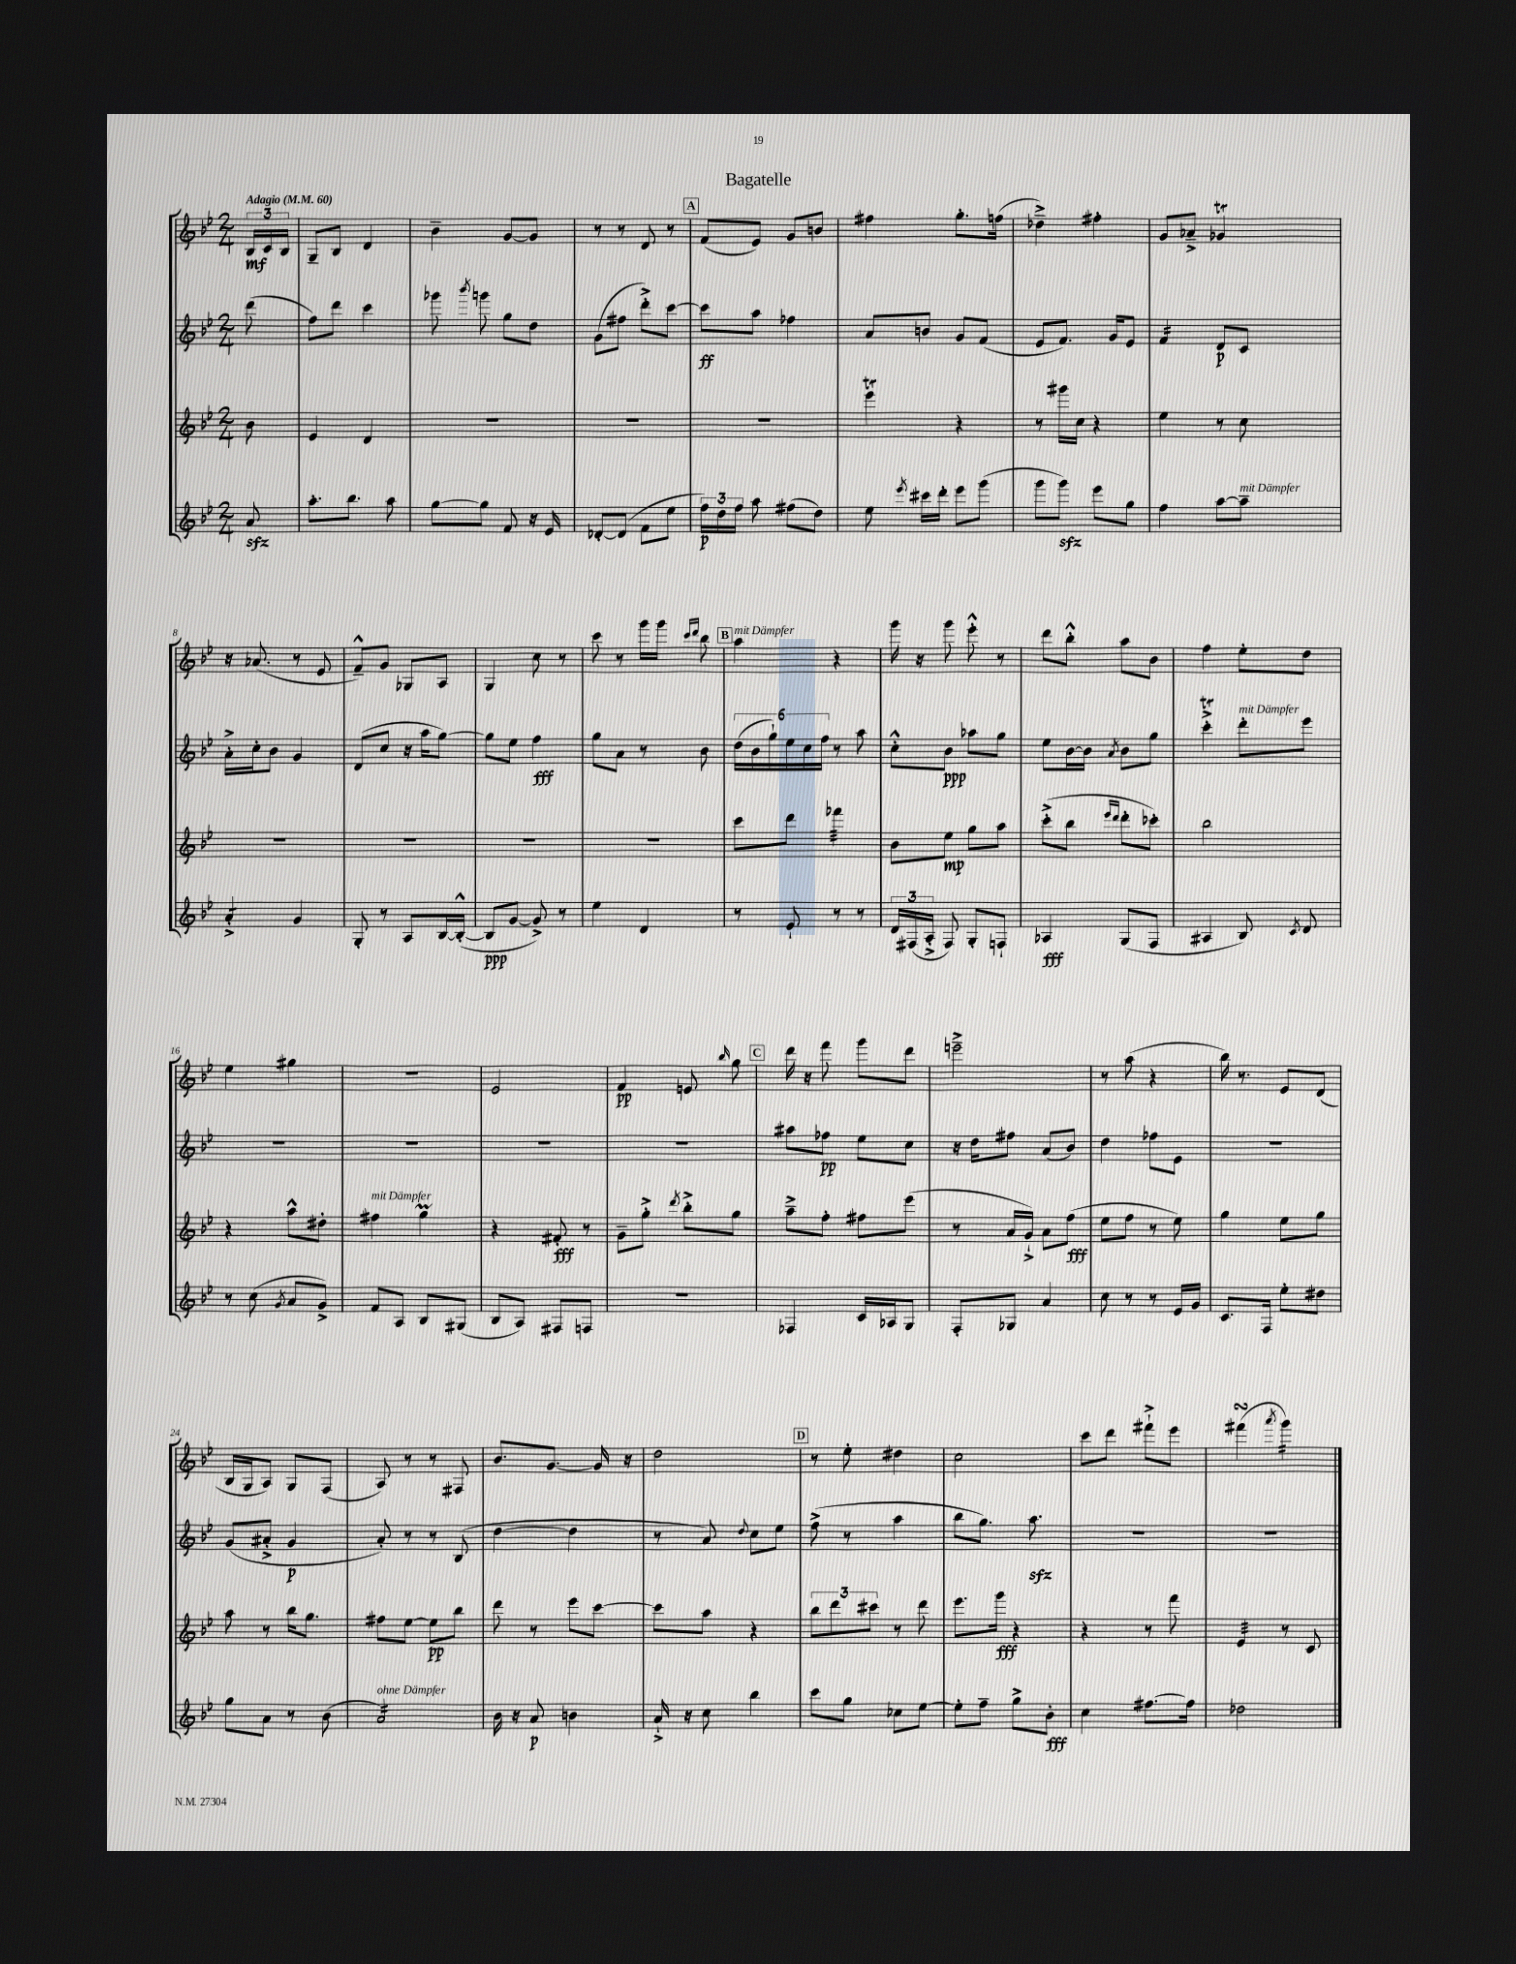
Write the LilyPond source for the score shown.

\header { title = "Bagatelle" }
<<
\new StaffGroup <<
\new Staff = "s0" {
    \clef treble \key bes \major \numericTimeSignature \time 2/4 \partial 8 \tempo "Adagio" 4 = 60
    \autoBeamOff \tuplet 3/2 { bes16[\mf c'16 bes16] } |
    g8[-- bes8] d'4 |
    bes'4-- g'8[~ g'8] |
    r8 r8 d'8 r8 |
    \mark \markup { \box "A" } f'8[( ees'8]) g'8[ b'8] |
    fis''4 g''8.[-. f''16]( |
    des''4--->) fis''4-. |
    g'8[ aes'8]---> ges'4\trill |
    r16 aes'8.( r8 ees'8 |
    f'8[---^) g'8] ges8[ a8] |
    g4 c''8 r8 |
    c'''8 r8 g'''16[ g'''16] \grace { c'''16[ d'''16] } bes''8 |
    \mark \markup { \box "B" } a''4^\markup { \italic "mit Dämpfer" } r4 |
    g'''16 r16 g'''8 ees'''8-.-^ r8 |
    d'''8[ bes''8]-.-^ a''8[ bes'8] |
    f''4 ees''8[-. d''8] |
    ees''4 gis''4 |
    R2 |
    ees'2 |
    f'4\pp e'8 \grace { bes''16 } g''8 |
    \mark \markup { \box "C" } d'''16 r16 f'''8 g'''8[ d'''8] |
    e'''2---> |
    r8 a''8( r4 |
    bes''16) r8. ees'8[ d'8]( |
    bes16[ g16 a8]) g8[ f8]( |
    a8) r8 r8 fis8 |
    bes'8.[ g'8.]~ g'16 r16 |
    d''2 |
    \mark \markup { \box "D" } r8 ees''8-. dis''4 |
    c''2 |
    c'''8[ d'''8] fis'''8[-!-> ees'''8] |
    fis'''4\turn( \acciaccatura { a'''8 } g'''4:16) \bar "|." |
}
\new Staff = "s1" {
    \clef treble \key bes \major \numericTimeSignature \time 2/4 \partial 8
    \autoBeamOff d'''8( |
    f''8[) d'''8] c'''4 |
    ges'''8 \acciaccatura { bes'''8 } g'''8 g''8[ d''8] |
    g'8[( fis''8] d'''8[-.->) c'''8]~ |
    \mark \markup { \box "A" } c'''8[\ff a''8] fes''4 |
    a'8[ b'8] g'8[ f'8]( |
    ees'8[ f'8.]) g'16[ ees'8] |
    f'4:16 d'8[\p c'8] |
    a'16[-.-> c''16-. bes'8] g'4 |
    d'8[( c''8] r16 a''16[ g''8]~) |
    g''8[ ees''8] f''4\fff |
    g''8[ a'8] r8 bes'8 |
    \mark \markup { \box "B" } \tuplet 6/4 { d''16[( bes'16 g''16-!) ees''16 c''16 f''16] } r8 a''8 |
    c''8[-.-^ bes'8]\ppp aes''8[ g''8] |
    ees''8[ bes'16~ bes'16] \acciaccatura { a'8 } bes'8[ g''8] |
    c'''4-.->\trill d'''8[-.^\markup { \italic "mit Dämpfer" } ees'''8] |
    r2 |
    R2 |
    R2 |
    r2 |
    \mark \markup { \box "C" } ais''8[ fes''8]\pp ees''8[ c''8] |
    r16 d''16[ fis''8] a'8[( bes'8]) |
    d''4 fes''8[ ees'8] |
    r2 |
    g'8[( ais'8]-.-> g'4\p |
    a'8-.) r8 r8 bes8( |
    d''4~ d''4 |
    r8 a'8) \appoggiatura { d''8 } c''8[ ees''8] |
    \mark \markup { \box "D" } f''8->( r8 a''4 |
    bes''8[ g''8.]) a''8.\sfz |
    R2 |
    R2 \bar "|." |
}
\new Staff = "s2" {
    \clef treble \key bes \major \numericTimeSignature \time 2/4 \partial 8
    \autoBeamOff bes'8 |
    ees'4 d'4 |
    R2 |
    R2 |
    \mark \markup { \box "A" } R2 |
    ees'''4\trill r4 |
    r8 gis'''16[ c''16] r4 |
    ees''4 r8 c''8 |
    R2 |
    R2 |
    R2 |
    R2 |
    \mark \markup { \box "B" } c'''8[ d'''8] fes'''4:32 |
    bes'8[ ees''8]\mp g''8[ a''8] |
    c'''8[-.->( bes''8] \grace { ees'''16[ d'''16] } d'''8[-. ces'''8]-.) |
    bes''2 |
    r4 a''8[-^ dis''8]-. |
    fis''4^\markup { \italic "mit Dämpfer" } g''4\prall |
    r4 fis'8-.\fff r8 |
    g'8[-- g''8]-.-> \acciaccatura { d'''8 } bes''8[-.-> g''8] |
    \mark \markup { \box "C" } a''8[---> f''8]-. fis''8[ ees'''8]( |
    r8 a'16[ g'16]-!->) a'8[ f''8]\fff( |
    ees''8[ f''8] r8 ees''8) |
    g''4 ees''8[ g''8] |
    a''8 r8 bes''16[ g''8.] |
    fis''8[ ees''8]~ ees''8[\pp bes''8] |
    d'''8 r8 ees'''8[ c'''8]~ |
    c'''8[ a''8] r4 |
    \mark \markup { \box "D" } \tuplet 3/2 { bes''8[ d'''8 cis'''8] } r8 d'''8 |
    ees'''8.[ g'''16]\fff r4 |
    r4 r8 f'''8 |
    ees'4:32 r8 c'8 \bar "|." |
}
\new Staff = "s3" {
    \clef treble \key bes \major \numericTimeSignature \time 2/4 \partial 8
    \autoBeamOff a'8\sfz |
    a''8.[-. bes''8.] a''8 |
    g''8[~ g''8] f'8 r16 ees'16 |
    des'8[~-. des'8]( f'8[ ees''8] |
    \mark \markup { \box "A" } \tuplet 3/2 { f''16[\p) d''16 f''16] } a''8 fis''8[( d''8]) |
    ees''8 \acciaccatura { ees'''8 } cis'''16[ d'''16]-. ees'''8[ g'''8]( |
    g'''8[ g'''8]\sfz) ees'''8[ g''8] |
    f''4 a''8[~ a''8]--^\markup { \italic "mit Dämpfer" } |
    a'4:8-.-> g'4 |
    g8-. r8 a8[ bes16~ bes16]~-.-^( |
    bes8[\ppp g'8]~ g'8->) r8 |
    ees''4 d'4 |
    \mark \markup { \box "B" } r8 ees'8-! r8 r8 |
    \tuplet 3/2 { d'16[ fis16( a16]-.-> } fis8) g8[-. f8]-! |
    aes4\fff g8[( f8] |
    ais4 bes8) \acciaccatura { c'8 } d'8 |
    r8 c''8( \acciaccatura { g'8 } a'8[ g'8]->) |
    f'8[ a8] bes8[ gis8]( |
    bes8[ a8]) fis8[ f8] |
    R2 |
    \mark \markup { \box "C" } fes4 c'16[ aes16 g8] |
    f8[-. ges8] a'4 |
    c''8 r8 r8 ees'16[ g'16] |
    c'8.[ f16] ees''8[-. dis''8] |
    g''8[ a'8] r8 bes'8( |
    a'2:16^\markup { \italic "ohne Dämpfer" }) |
    bes'16 r16 a'8\p b'4 |
    a'16-!-> r16 c''8 bes''4 |
    \mark \markup { \box "D" } c'''8[ g''8] ces''8[ ees''8]~ |
    ees''8[-. f''8]-- g''8[-> bes'8]-.\fff |
    c''4 fis''8.[~ fis''16] |
    des''2 \bar "|." |
}
>>
>>
